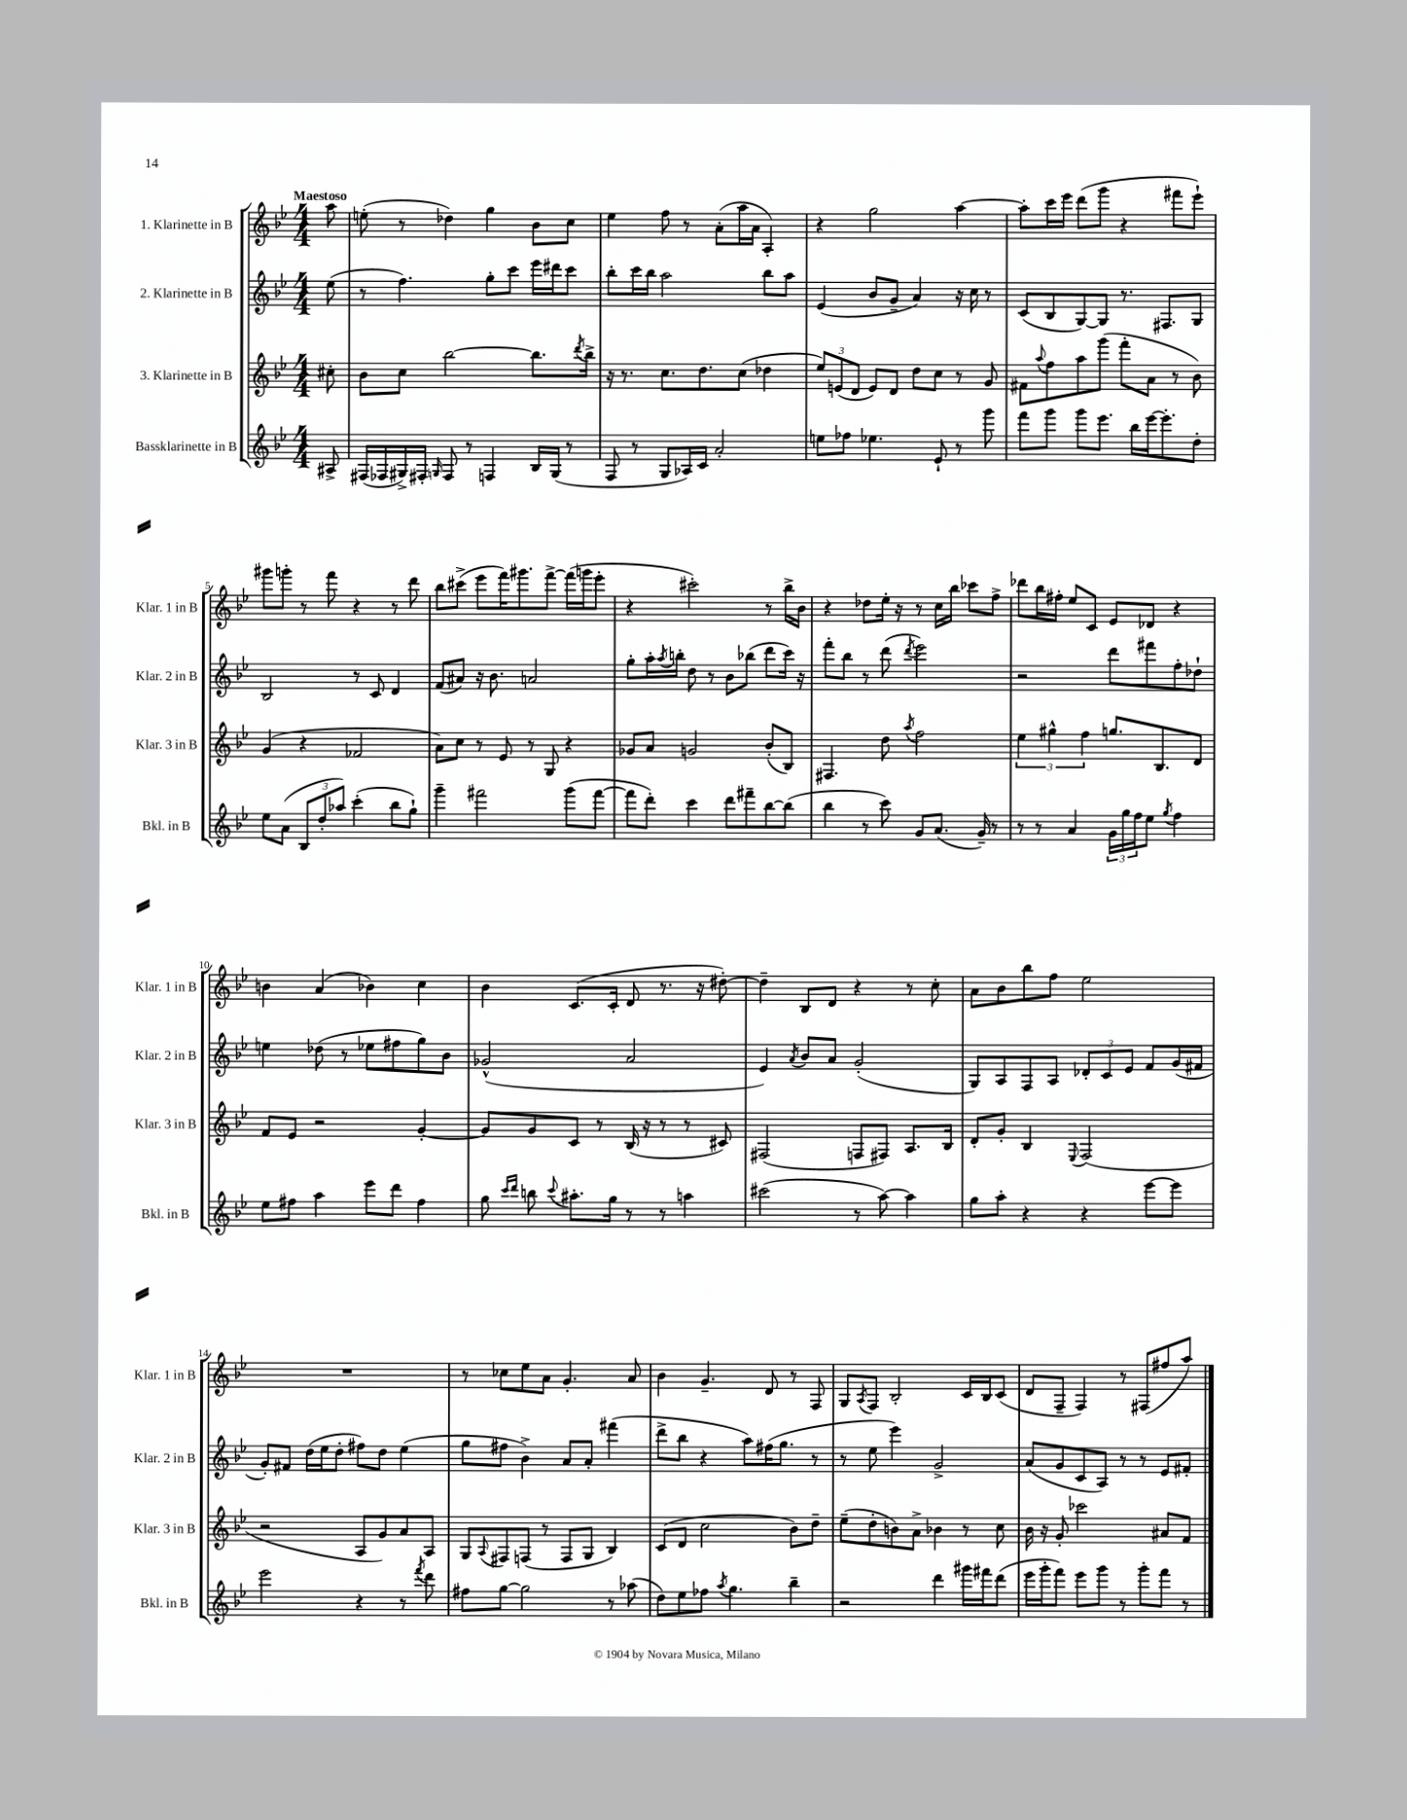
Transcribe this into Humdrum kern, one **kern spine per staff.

**kern	**kern	**kern	**kern
*staff4	*staff3	*staff2	*staff1
*clefG2	*clefG2	*clefG2	*clefG2
*k[b-e-]	*k[b-e-]	*k[b-e-]	*k[b-e-]
*M4/4	*M4/4	*M4/4	*M4/4
8A#^/	8cc#'\	(8ee-\	8aa\
=	=	=	=
(16F#/LL	8b-\L	8r	(8ee'\
16F-/	.	.	.
16G#^/)	8cc\J	4.ff\)	8r
16F#'/JJ	.	.	.
16qqG/	.	.	.
8F#/	[2bb-\	.	4dd-\)
8r	.	.	.
4F/	.	8gg'\L	4gg\
.	.	8ccc\J	.
16B-/LL	8.bb-\]L	16eee-\LL	8b-\L
(16G/JJ	.	16ddd#\J	.
8r	.	8ccc\J	8cc\J
.	8qddd/	.	.
.	16bb-^\Jk	.	.
=	=	=	=
8F/	16r	8bb-'\L	4ee-\
.	8.r	.	.
8r	.	16ccc\L	.
.	.	16bb-\JJ	.
8G/L	8.cc\L	2aa\	8ff\
16A-/L)	.	.	8r
16c/JJ	8.dd\	.	.
2a'/	.	.	(8a'\L
.	(8cc\J	.	16aa\L
.	.	.	16a\JJ
.	4dd-\	8bb-\L	4A'/)
.	.	8aa\J	.
=	=	=	=
8ee\L	12ee-/L)	(4e-/	4r
.	(12e/	.	.
8ff-\J	.	.	.
.	12d/J	.	.
4.ee-\	8e/L)	8b-/L	2gg\
.	8d/J	8g~/J	.
.	8dd\L	4a/)	.
8e-`/	8cc\J	.	.
8r	8r	16r	[4aa\
.	.	16cc\	.
8ggg\	8g/	8r	.
=	=	=	=
8fff\L	8f#\L	(8c/L	8aa'\]L
.	8qqaa/	.	.
8ggg\J	8ff\	8B-/	16ccc\L
.	.	.	16eee-\JJ
8ggg\L	8aa\	[8G/)	(8ddd\L
8.eee-\J	(8ggg\J	8G/]J	8ggg\J
.	8fff'\L	8.r	4r
16bb-\LL	.	.	.
[16eee-\J	8a\J	.	.
8.eee-'\]	.	8.F#/L	.
.	8r	.	8fff#\L
8dd'\J	8b-\)	8G/J	8eee-`\J)
=	=	=	=
8ee-\L	(4g/	2B-/	8ggg#\L
(8a\J	.	.	8ggg'\J
12B-/L	4r	.	8r
12dd'/	.	.	.
.	.	.	8fff\
12aa-/J)	.	.	.
(4ccc'\	2f-/	8r	4r
.	.	8c/	.
8bb-\L	.	4d/	8r
8gg`\J)	.	.	8ddd\
=	=	=	=
4ggg~\	8a\L)	(8f/L	8bb-\L
.	8cc\J	8a#/J)	(8ccc#^\J
2fff#\	8r	16r	8eee-\L
.	.	8.b-\	.
.	8e-/	.	16fff\K)
.	.	.	8.ggg#\
.	8r	2a/	.
.	8G/	.	[8fff^\J
(8ggg\L	4r	.	(16fff\]LL
.	.	.	16ggg\J
[8fff#\J	.	.	8eee-'\J
=	=	=	=
8fff#\]L	8g-/L	8gg'\L	4r
8ddd'\J)	8a/J	16aa'\L	.
.	.	8qaa/	.
.	.	16bb'\JJ	.
4ccc\	2g/	8dd\	2ccc#'\)
.	.	8r	.
8ddd\L	.	8b-\L	.
8fff#~\	.	(8bb-\J	.
[8bb-\	(8b-'/L	8ddd\L	8r
(8bb-\]J	8B-/J)	16ccc\Jk)	16bb-^\LL
.	.	16r	16b-\JJ
=	=	=	=
4bb-\	4.F#/	8fff'\L	4r
.	.	8bb-\J	.
8r	.	8r	8dd-\L
8ccc\)	8dd\	(8ddd\	16ee-'\Jk
.	.	.	16r
.	8qaa/	8qddd/	.
8g/L	2ff\	2eee-\)	8r
(8.a/J	.	.	16cc\LL
.	.	.	16bb-\JJ
.	.	.	8ccc-\L
16g~/)	.	.	.
8r	.	.	8ff^\J
=	=	=	=
8r	6ee-\	2r	8ddd-\L
8r	.	.	16bb-\L
.	6gg#^^\	.	.
.	.	.	16ff#'\JJ
4a/	.	.	8ee-/L
.	6ff\	.	.
.	.	.	8c/J
24g\LL	8.gg/L	8ddd\L	8e-/L
24gg\	.	.	.
24ff\J	.	.	.
8ee-\J	.	8fff#\	8d-/J
.	8.B-/	.	.
8qgg/	.	.	.
4ff\	.	8ff'\	4r
.	8d/J	8dd-`\J	.
=	=	=	=
8ee-\L	8f/L	4ee\	4b\
8ff#\J	8e-/J	.	.
4aa\	2r	(8dd-\	(4a/
.	.	8r	.
8eee-\L	.	8ee-\L	4b-\)
8ddd\J	.	8ff#\	.
4ff#\	[4g'/	8gg\)	4cc\
.	.	8b-\J	.
=	=	=	=
8gg\	8g/]L	(2g-^^/	4b-\
16qqccc/LL	.	.	.
16qqddd/JJ	.	.	.
8bb\	8g/	.	.
8qqccc/	.	.	.
8.aa#'\L	8c/J	.	(8.c/L
.	8r	.	.
16gg\Jk	.	.	16c'/Jk
8r	(16B-/	2a/	8d/
.	16r	.	.
8r	8r	.	8.r
4aa\	8r	.	.
.	.	.	16r
.	8c#/)	.	[8dd#'\)
=	=	=	=
(2ccc#\	(2F#/	4e-/)	4dd#~\]
.	.	8qa/	.
.	.	8b-/L	8B-/L
.	.	8a/J	8d/J
8r	8F/L	(2g'/	4r
[8aa\)	8F#/J)	.	.
4aa\]	8.A/L	.	8r
.	.	.	8cc'\
.	16B-/Jk	.	.
=	=	=	=
8gg\L	8d'/L	8G/L)	8a\L
8aa'\J	8g'/J	8A/	8b-\
4r	4B-/	8F/	8bb-\
.	.	8A/J	8ff\J
.	8qqE-/	.	.
4r	(2F/	12d-'/L	2ee-\
.	.	12c/	.
.	.	12e-/J	.
[8eee-\L	.	8f/L	.
8eee-\]J	.	(16g/L	.
.	.	16f#/JJ	.
=	=	=	=
2eee-\	2r	8g'/L)	1r
.	.	8f#/J	.
.	.	(16dd\LL	.
.	.	16ee-\J	.
.	.	8dd'\J	.
4r	8A/L	8ff#\L)	.
.	8g/)	8dd\J	.
8r	8a/	(4ee-\	.
8qfff/	.	.	.
8ddd\	8A/J	.	.
=	=	=	=
8ff#\L	8G/L	8gg\L	8r
.	8qqA/	.	.
[8gg\J	8F#/	8ff#\J	8cc-\L
2gg\]	(8F/J	4b-^\)	8ee-\
.	8r	.	8a\J
.	8F/L	8a/L	4.g'/
.	8G/J	8a'/J	.
8r	4B-/)	(4fff#\	.
(8aa-\	.	.	8a/
=	=	=	=
8dd\L)	(8c/L	8ddd^\L	4b-\
8ee-\	8d/J	8bb-\J	.
8ff-\J	2cc\	4r	4.g~/
8qaa/	.	.	.
4.gg\	.	.	.
.	.	8aa\L)	.
.	.	(16ff#\K	8d/
.	.	8.gg\J	.
4bb-~\	8b-\L)	.	8r
.	8dd~\J	8r	8F/
=	=	=	=
2r	(8ee-~\L	8r	8G/L
.	.	.	8qA/
.	8dd'\	8ee-\	8F/J
.	8b\)	4eee-\)	2B-'/
.	8a^\J	.	.
4ddd\	4b-\	2g^/	.
16ggg#\LL	8r	.	16c/LL
16fff#\J	.	.	16B-/J
(8ddd\J	8cc\	.	(8c/J
=	=	=	=
16eee-\LL	16b-\	(8a/L	8d/L
16ggg'\J	16r	.	.
8fff\J)	8g'/	8g/	8F~/J
8eee-\L	2ccc-\	8c/	4F/)
8ggg\J	.	8A/J)	.
8r	.	8r	8r
8ggg'\L	.	8r	(8F#/L
8fff\J	8a#/L	8e-/L	8ff#/
8r	8f/J	8f#'/J	8aa/J)
==	==	==	==
*-	*-	*-	*-
